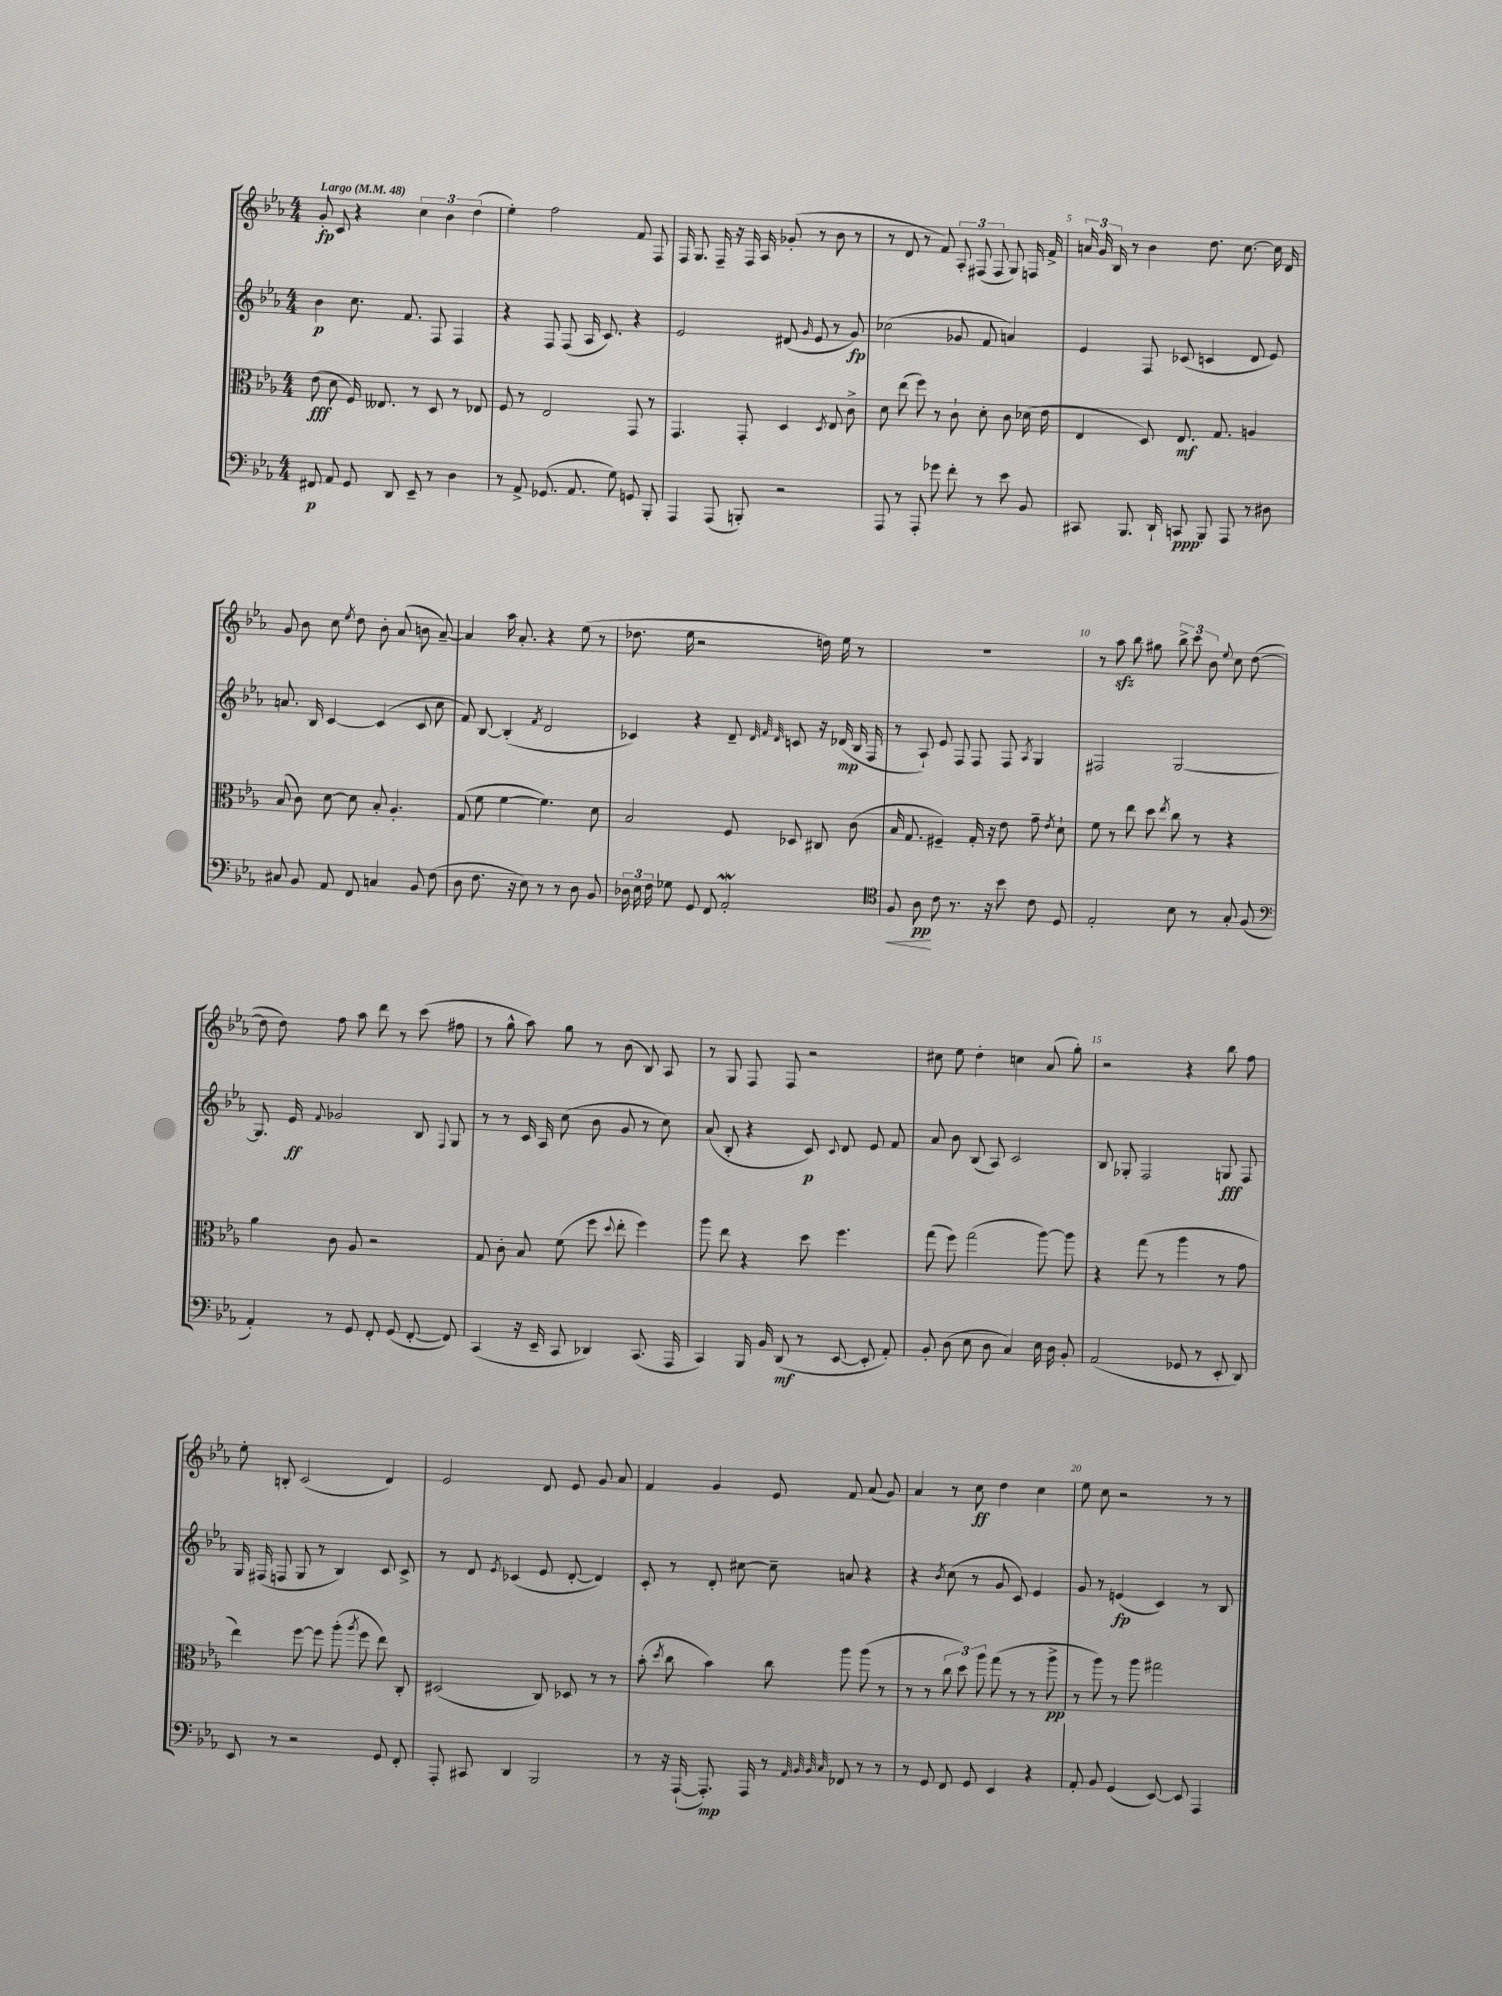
<<
\new StaffGroup <<
\new Staff = "s0" {
    \clef treble \key ees \major \numericTimeSignature \time 4/4 \tempo "Largo" 4 = 48
    \autoBeamOff g'8-.\fp c'8 r4 \tuplet 3/2 { c''4 bes'4 d''4( } |
    ees''4-.) f''2 f'8 f8 |
    f16 g8. f16-- r16 f16 aes16 ges'8-.( r8 bes'8 r8 |
    r8 d'8 r8 f'8) \tuplet 3/2 { aes8-. fis8( fis8 } g8) f16 f'16-> |
    \tuplet 3/2 { a'16 g'16 bes16 } r8 bes'4 d''8. c''8.~ c''16 d'16 |
    g'8 bes'8 c''8 \acciaccatura { ees''8 } d''8 bes'8-. aes'8( b'8 aes'8~--) |
    aes'4 aes''16 aes'8.-. r4 ees''8( r8 |
    des''8. ees''16 r2 d''16) ees''16 r8 |
    R1 |
    r8 aes''8\sfz bes''8 gis''8 \tuplet 3/2 { bes''8-> c'''8 bes'8 } \appoggiatura { ees''8 } c''8 d''8~( |
    d''8 d''8) f''8 aes''8 d'''8 r8 c'''8( fis''8 |
    r8 g''8-^ aes''8) g''8 r8 bes'8( bes8) aes8 |
    r8 g8 f8 f8 r2 |
    cis''8 ees''8 d''4-. c''4 aes'8( g''8-.) |
    r2 r4 bes''8 f''8 |
    ees''8-. b8-. c'2( d'4) |
    ees'2 d'8 ees'8 g'8 aes'8 |
    f'4 g'4 ees'8 f'8 aes'8( g'8) |
    aes'4 r8 c''8\ff d''4 c''4 |
    ees''8 c''8 r2 r8 r8 \bar "|." |
}
\new Staff = "s1" {
    \clef treble \key ees \major \numericTimeSignature \time 4/4
    \autoBeamOff bes'4\p c''8. f'8. f8 f4 |
    r4 f8 f8( aes16 c'8.) r4 |
    ees'2 dis'8( \grace { g'16 } ees'8 r8 g'8\fp) |
    ces''2( ges'8 f'8 a'4) |
    ees'4 f8 ces'8( c'4 d'8 ees'8) |
    a'8. bes16 c'4~ c'4( c'8 c''8 |
    f'8) bes8~ bes4-.( \acciaccatura { f'8 } d'2 |
    ces'4) r4 d'8-- \grace { d'32 f'32 d'32 } c'8 r16 des'16\mp( bes16 f16 |
    r8 aes8-!) ees'8 f8 f8 f8 \acciaccatura { aes8 } g4 |
    fis2 g2~ |
    g8. ees'16\ff \appoggiatura { f'8 } ges'2 bes8 \appoggiatura { f8 } g8 |
    r8 r8 c'16 aes16 c''8( bes'8 g'8 r8 c''8) |
    aes'8( bes8-. r4 c'8\p) \appoggiatura { c'8 } d'8 ees'8 f'8 |
    aes'8 bes'8 bes8( aes8) c'2 |
    bes8 ges8-. f2 g8\fff f8 |
    g16 fis16( f8 g8 r8 bes4) c'8 c'8-> |
    r8 d'8 \acciaccatura { ees'8 } ces'4( ees'8 d'8~-. d'4) |
    c'8-. r8 d'8-. cis''8~ cis''8-- a'8 r4 |
    r4 \acciaccatura { bes'8 } c''8( r8 g'8 c'8) ees'4 |
    g'8 r8 e'4\fp( c'4) r8 bes8 \bar "|." |
}
\new Staff = "s2" {
    \clef alto \key ees \major \numericTimeSignature \time 4/4
    \autoBeamOff ees'8\fff( d'8 f16) eeses8. r8 d8 r8 ees8 |
    f8 r8 ees2 g,8 r8 |
    g,4. g,8-. d4 \acciaccatura { d8 } ees8 c'8-> |
    d'8 ees''8( f''8) r8 c'8-! d'8-. c'8 des'16( ees'16 |
    ees4 d8) ees8.\mf g8. a4 |
    bes8( c'8) d'8~ d'8 bes8-. aes4.-. |
    g8( f'8 f'4~ f'4.) d'8 |
    bes2 f8 des8 cis8 c'8( |
    bes16 g8. fis4--) g16-. r16 ees'8 g'8-- \acciaccatura { ees'8 } d'8-! |
    f'8 r8 ees''8 d''8 \acciaccatura { ees''8 } c''8 r8 r4 |
    aes'4 c'8 aes8 r2 |
    g8 c'8-. bes8 f'8( f''8 \appoggiatura { d''8 } ees''8-. f''4) |
    aes''8 ees''8 r4 d''8 f''4. |
    g''8( f''8) g''2( aes''8~) aes''8 |
    r4 g''8( r8 aes''4 r8 g'8 |
    ees''4) f''8~ f''8 aes''8-.( \acciaccatura { aes''8 } f''8 ees''8) c8-. |
    dis2( c8) des8 r8 r8 |
    bes'8-.( \acciaccatura { d''8 } c''8 bes'4) c''8 aes''8 aes''8( r8 |
    r8 r8 \tuplet 3/2 { c''8 d''8) aes''8 } g''8( r8 r8 aes''8->\pp |
    r8 aes''8) r8 aes''8 gis''2 \bar "|." |
}
\new Staff = "s3" {
    \clef bass \key ees \major \numericTimeSignature \time 4/4
    \autoBeamOff fis,8\p aes,8 g,8 d,8 ees,8-- r8 d4 |
    r8 aes,8-> ges,8.( aes,8. g8) g,8 bes,,8-. |
    aes,,4 aes,,8( b,,8-.) r2 |
    aes,,8 r8 aes,,8-. ges'8 f'8-. r8 ees'8 bes,8 |
    cis,8 bes,,8. d,16-! c,8\ppp bes,,8-. aes,,8 r8 dis8 |
    cis8 bes,8 aes,8 f,8 c4 bes,8 f8( |
    d8 f8. r16 ees8) r8 r8 d8 bes,8 |
    \tuplet 3/2 { des16 ees16 f16 } ges8 g,8 f,8 aes,2-.\mordent |
    \clef tenor f8\< aes8\pp\! c'8 r8. r16 bes'8 c'8 d8 |
    ees2-. bes8 r8 g8-. f8( |
    \clef bass aes,4-.) r8 g,8 f,8-. g,8( f,8~-. f,8) |
    c,4( r16 ees,16-- c,8 des,4) c,8.( aes,,16 |
    c,4) bes,,16 bes,16 d,8\mf( r8 ees,8~ ees,8-. aes,8-.) |
    bes,8-. d8( ees8 d8 c4) ees16 d16 bes,8-. |
    aes,2( ges,8 r8 ees,8-. d,8) |
    ees,8 r8 r2 g,8 f,8-. |
    aes,,8-. cis,8 d,4 bes,,2 |
    r8 r16 aes,,16~-!( aes,,8.-.\mp) aes,,16 r8 \grace { aes,32 bes,32 bes,32 c32 } fes,8 r8 r8 |
    r8 g,8 f,8 g,8 ees,4 r4 |
    aes,8-. bes,8 g,4( ees,8~) ees,8 aes,,4 \bar "|." |
}
>>
>>
\layout { \context { \Score \override BarNumber.break-visibility = ##(#f #t #t) barNumberVisibility = #(every-nth-bar-number-visible 5) } }
